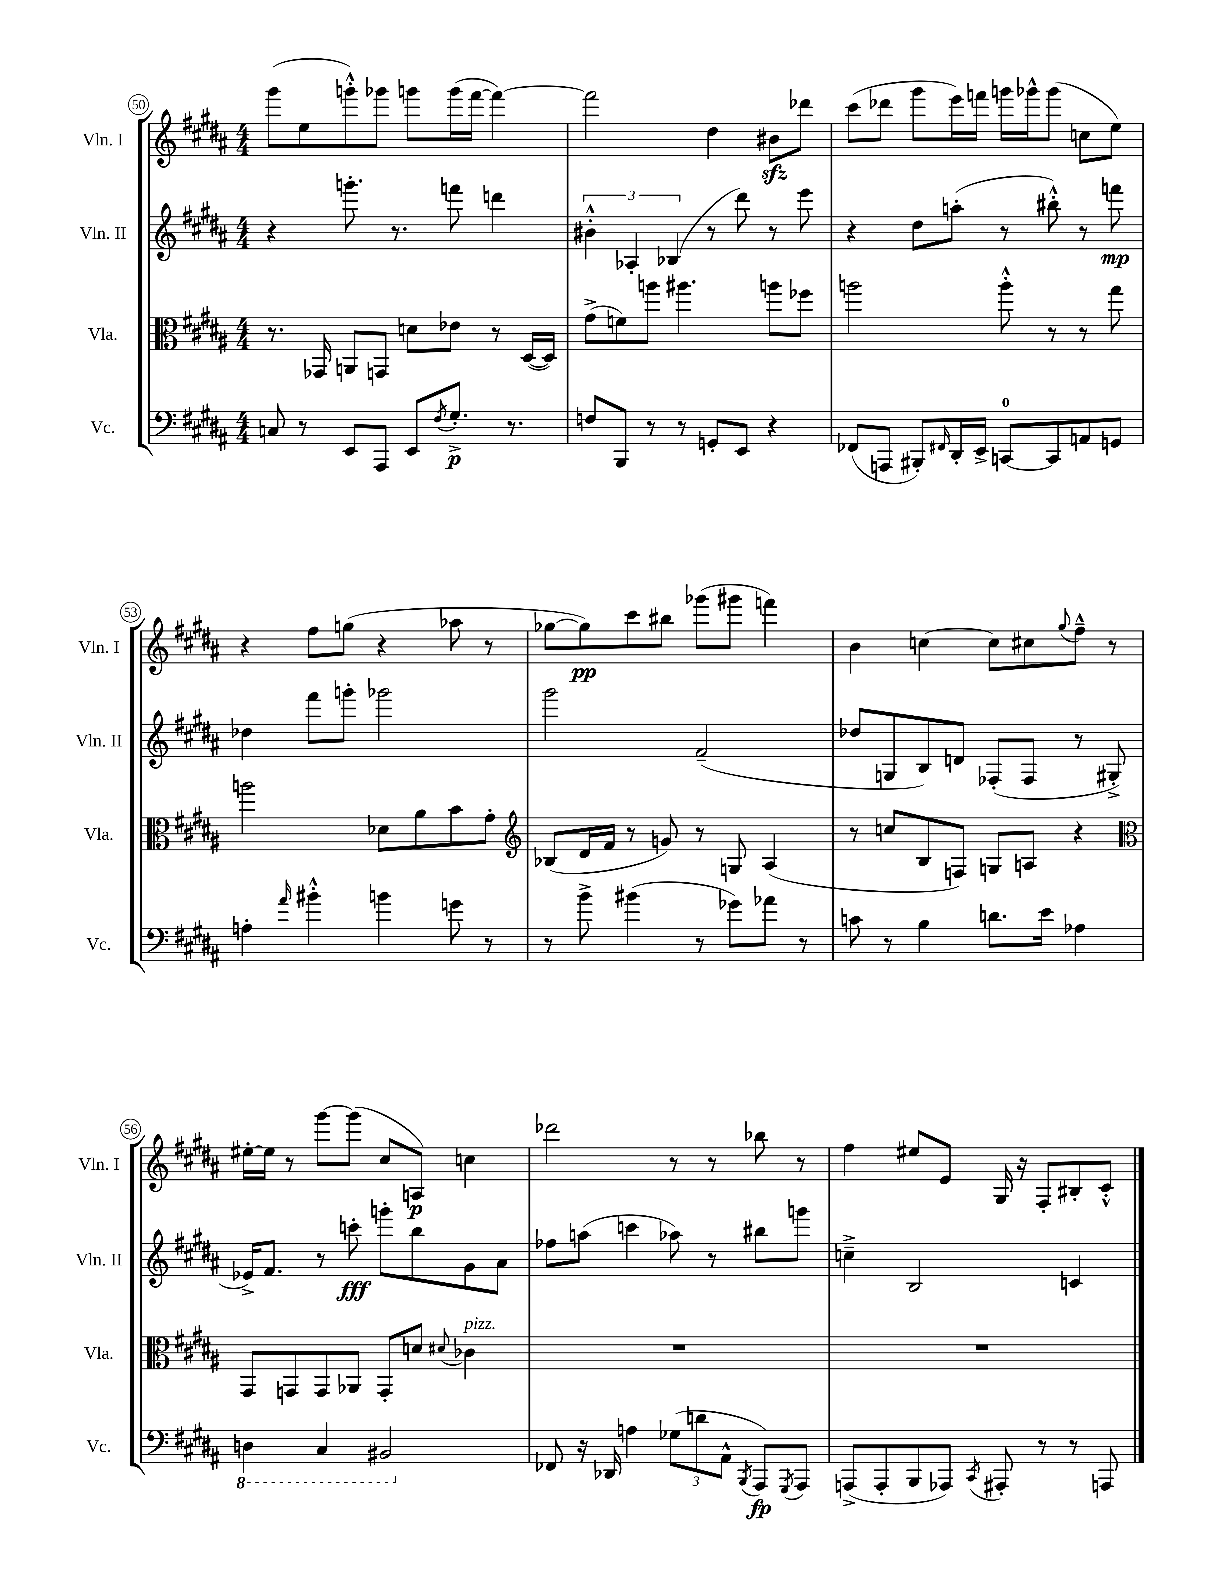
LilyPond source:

<<
\new StaffGroup <<
\new Staff = "s0" \with { instrumentName = "Vln. I" shortInstrumentName = "Vln. I" } {
    \clef treble \key b \major \numericTimeSignature \time 4/4
    gis'''8( e''8 g'''8-.-^) ges'''8 g'''8 g'''16( fis'''16~ fis'''4~) |
    fis'''2 dis''4 bis'8\sfz des'''8 |
    cis'''8( des'''8 gis'''8 e'''16) f'''16 g'''16 ges'''16-^ ges'''8( c''8 e''8) |
    r4 fis''8 g''8( r4 aes''8 r8 |
    ges''8~ ges''8\pp) cis'''8 bis''8 ges'''8( gis'''8 f'''4) |
    b'4 c''4~ c''8 cis''8 \appoggiatura { gis''8 } fis''8---^ r8 |
    eis''16~-. eis''16 r8 gis'''8~ gis'''8( cis''8 a8\p) c''4 |
    des'''2 r8 r8 bes''8 r8 |
    fis''4 eis''8 e'8 gis16 r16 fis8-. bis8-. cis'8-.-^ \bar "|." |
}
\new Staff = "s1" \with { instrumentName = "Vln. II" shortInstrumentName = "Vln. II" } {
    \clef treble \key b \major \numericTimeSignature \time 4/4
    r4 g'''8.-. r8. f'''8 d'''4 |
    \tuplet 3/2 { bis'4-.-^ aes4-. bes4( } r8 dis'''8) r8 e'''8 |
    r4 dis''8 a''8-.( r8 bis''8-.-^) r8 f'''8\mp |
    des''4 fis'''8 g'''8-. ges'''2 |
    gis'''2 fis'2--( |
    des''8 g8 b8) d'8 fes8-.( fes8 r8 gis8-.-> |
    ees'16->) fis'8. r8 c'''8-.\fff g'''8-. b''8 gis'8 ais'8 |
    fes''8 a''8( c'''4 aes''8) r8 bis''8 g'''8 |
    c''4---> b2 c'4 \bar "|." |
}
\new Staff = "s2" \with { instrumentName = "Vla." shortInstrumentName = "Vla." } {
    \clef alto \key b \major \numericTimeSignature \time 4/4
    r8. ges,16 a,8 g,8 d'8 ees'8 r8 dis16~( dis16) |
    gis'8->( f'8) a''8 ais''4. a''8 fes''8 |
    a''2 a''8-.-^ r8 r8 gis''8 |
    a''2 des'8 ais'8 b'8 gis'8-. |
    \clef treble bes8( dis'16 fis'16 r8 g'8) r8 g8 ais4( |
    r8 c''8 b8 f8) g8 a8 r4 |
    \clef alto gis,8 g,8 g,8 aes,8 g,8-. d'8 \appoggiatura { dis'8 } ces'4^\markup { \italic "pizz." } |
    R1 |
    R1 \bar "|." |
}
\new Staff = "s3" \with { instrumentName = "Vc." shortInstrumentName = "Vc." } {
    \clef bass \key b \major \numericTimeSignature \time 4/4
    c8 r8 e,8 ais,,8 e,8 \acciaccatura { fis8 } gis8.-.->\p r8. |
    f8 b,,8 r8 r8 g,8-. e,8 r4 |
    fes,8( a,,8 bis,,8-.) \grace { fis,16 } dis,16-. e,16-> c,8-0~ c,8 a,8 g,8 |
    a4-. \grace { ais'16 } bis'4-.-^ b'4 g'8 r8 |
    r8 b'8-> bis'4( r8 ges'8) aes'8 r8 |
    c'8 r8 b4 d'8. e'16 aes4 |
    \ottava #-1 d,4 cis,4 bis,,2 \ottava #0 |
    fes,8 r16 des,16 a4 \tuplet 3/2 { ges8( d'8 ais,8-^ } \acciaccatura { b,,8 } ais,,8\fp) \acciaccatura { gis,,8 } ais,,8 |
    a,,8->( a,,8-. b,,8 aes,,8) \acciaccatura { cis,8 } ais,,8-. r8 r8 a,,8 \bar "|." |
}
>>
>>
\layout { \context { \Score currentBarNumber = #50 \override BarNumber.stencil = #(make-stencil-circler 0.1 0.3 ly:text-interface::print) } }
